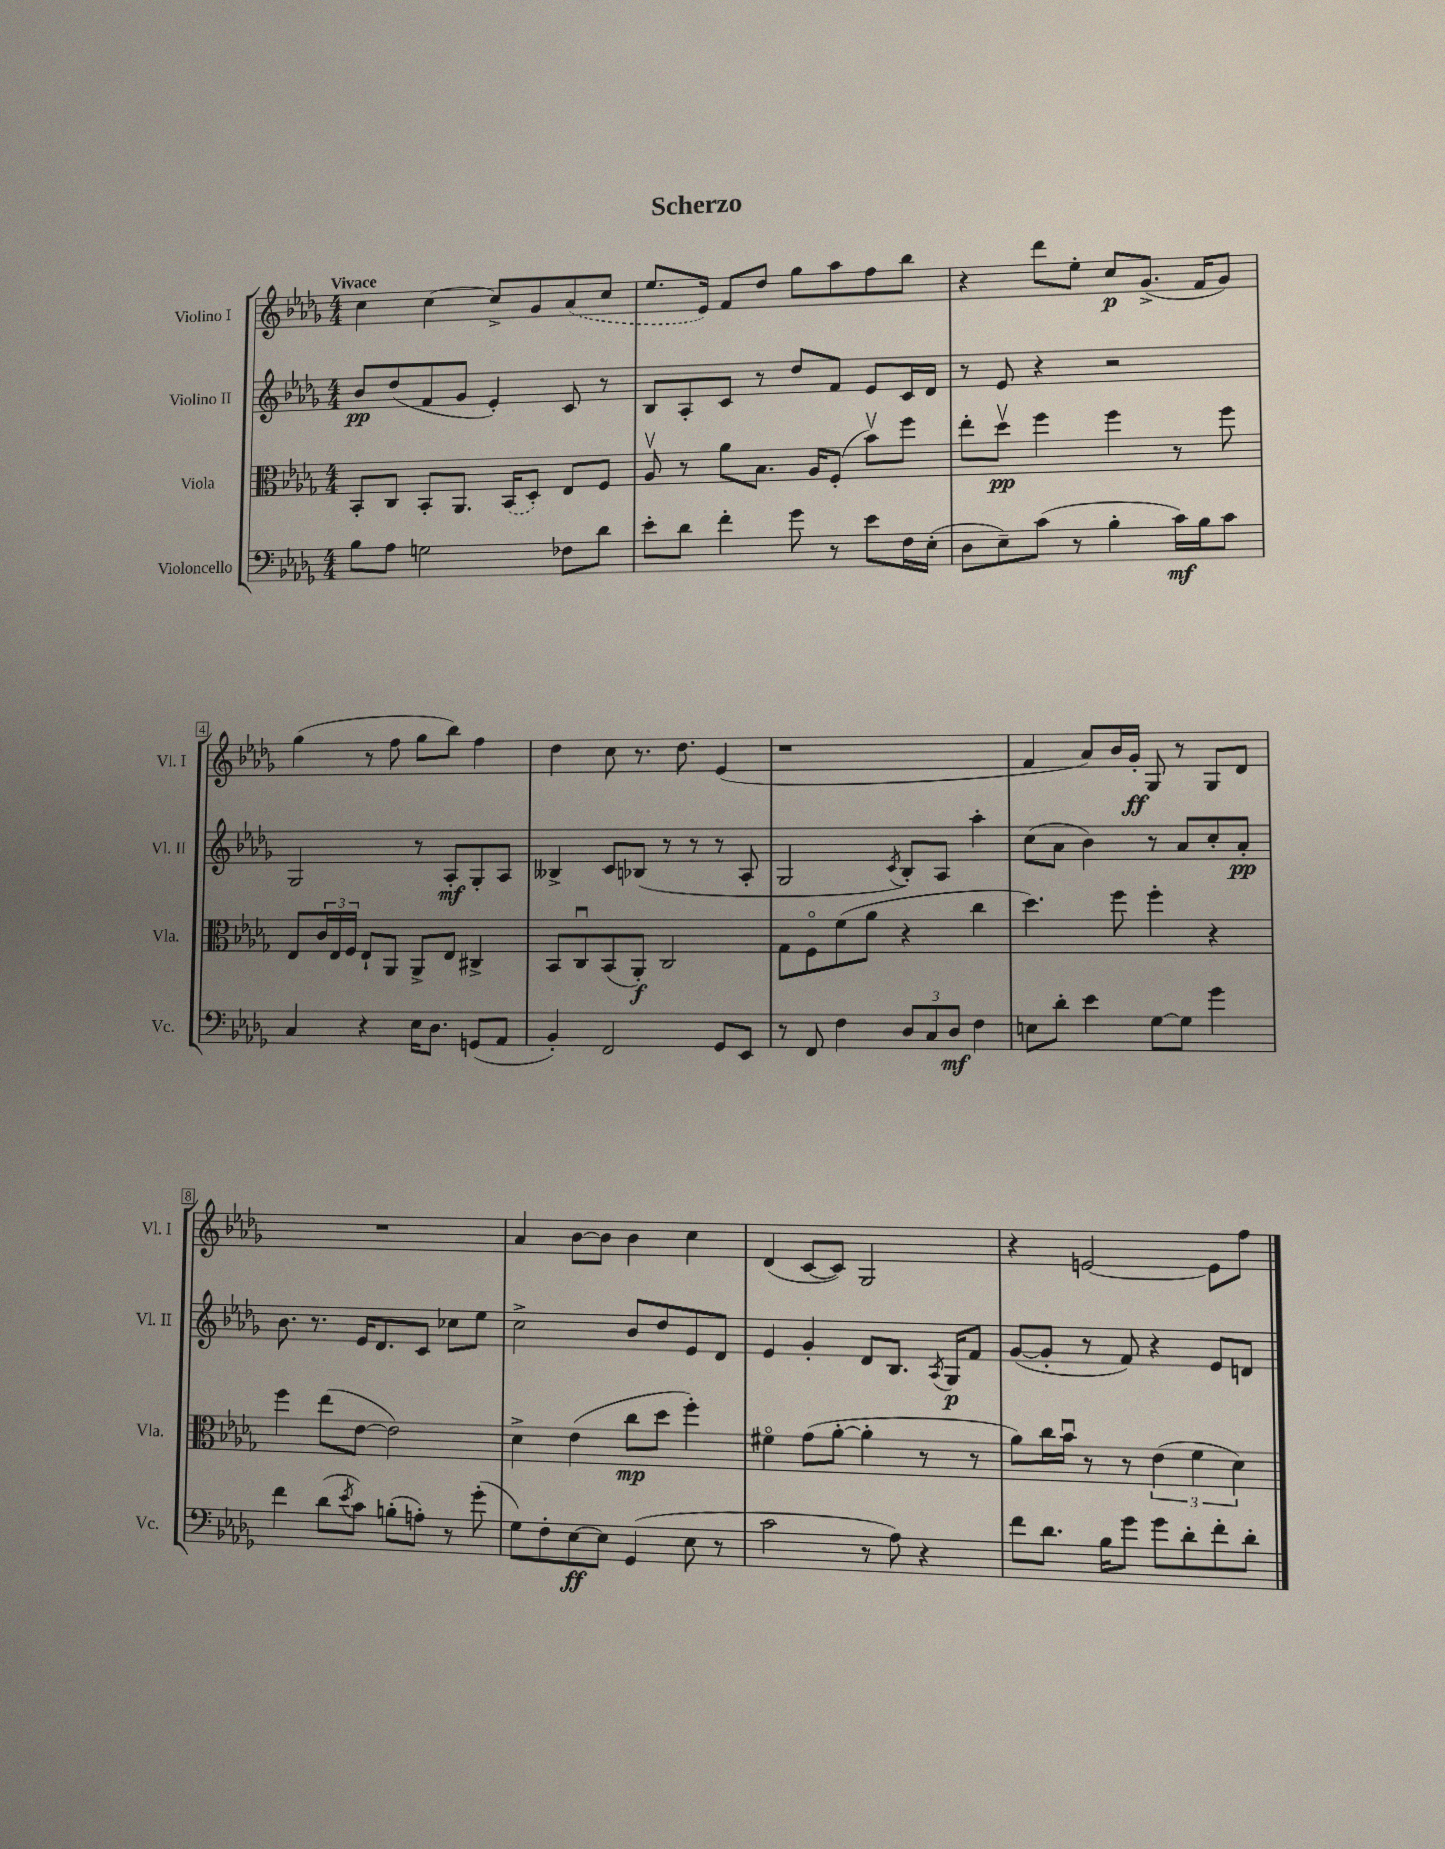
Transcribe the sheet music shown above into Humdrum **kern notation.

**kern	**kern	**kern	**kern
*staff4	*staff3	*staff2	*staff1
*clefF4	*clefC3	*clefG2	*clefG2
*k[b-e-a-d-g-]	*k[b-e-a-d-g-]	*k[b-e-a-d-g-]	*k[b-e-a-d-g-]
*M4/4	*M4/4	*M4/4	*M4/4
8B-\L	8BB-'/L	8b-/L	4cc\
8A-\J	8C/J	(8dd-/	.
2G\	8BB-'/L	8f/	[4cc\
.	8.AA-/J	8g-/J	.
.	.	4e-'/)	8cc^/]L
.	(16BB-/LK	.	.
.	8D-'/J)	.	8g-/
8F-\L	8E-/L	8c/	(8a-/
8d-\J	8F/J	8r	8cc/J
=	=	=	=
8e-'\L	8A-v/	8B-/L	8.ee-/L
8d-\J	8r	8A-'/	.
.	.	.	16e-/Jk)
4f'\	8a-\L	8c/J	8f/L
.	8.B-\J	8r	8dd-/J
8g-\	.	8dd-/L	8gg-\L
.	16A-/LK	.	.
8r	(8F'/J	8f/J	8aa-\
8e-\L	8b-v\L)	8e-/L	8ff\
16F\L	8ff\J	16c/L	8bb-\J
(16E-'\JJ	.	16d-/JJ	.
=	=	=	=
8D-\L	8ee-'\L	8r	4r
8E-~\)	8dd-v\J	8e-/	.
(8c\J	4ff\	4r	8ddd-\L
8r	.	.	8ee-'\J
4B-'\	4ff\	2r	8cc/L
.	.	.	(8.g-^/J
16c\LL)	8r	.	.
16B-\J	.	.	16f/LK
8c\J	8ff\	.	8g-/J)
=	=	=	=
4C/	8E-/L	2G-/	(4gg-\
.	24c/L	.	.
.	24E-/	.	.
.	24F/JJ	.	.
4r	8E-`/L	.	8r
.	8AA-/J	.	8ff\
16E-\LK	8AA-^/L	8r	8gg-\L
8.D-\J	.	.	.
.	8E-/J	8A-'/L	8bb-\J)
(8GG/L	4C#^/	8G-'/	4ff\
8AA-/J	.	8A-/J	.
=	=	=	=
4BB-'/)	8BB-/L	4B--^/	4dd-\
.	8Cu/	.	.
2FF/	(8BB-/	8c/L	8cc\
.	8AA-'/J)	(8B-/J	8.r
.	2C/	8r	.
.	.	.	8.dd-\
.	.	8r	.
8GG-/L	.	8r	(4e-/
8EE-/J	.	8A-'/	.
=	=	=	=
8r	8G-\L	2G-/	1r
8FF/	8Fo\	.	.
4F\	(8f\	.	.
.	8a-\J	.	.
.	.	8qc/	.
12D-/L	4r	8B-'/L)	.
12C/	.	.	.
.	.	8A-/J	.
12D-/J	.	.	.
4F\	4cc\	4aa-'\	.
=	=	=	=
8E\L	4.dd-\)	(8cc\L	4f/
8d-'\J	.	8a-\J	.
4e-\	.	4b-\)	8a-/L)
.	8ff\	.	16b-/L
.	.	.	16g-'/JJ
[8G-\L	4ff'\	8r	8G-/
8G-\]J	.	8a-/L	8r
4g-\	4r	8cc'/	8G-/L
.	.	8a-'/J	8d-/J
=	=	=	=
4f\	4ff\	8.b-\	1r
.	.	8.r	.
(8d-\L	(8ee-\L	.	.
8qe-/	.	.	.
8c\J)	[8e-\J	16e-/LK	.
.	.	8.d-/	.
(8B'\L	2e-\])	.	.
8A'\J)	.	8c/J	.
8r	.	8cc-\L	.
(8g-'\	.	8ee-\J	.
=	=	=	=
8G-\L)	4d-^\	2cc^\	4a-/
8F'\	.	.	.
[8E-\	(4e-\	.	[8b-\L
8E-\]J	.	.	8b-\]J
(4GG-/	8cc\L	8b-/L	4b-\
.	8dd-\J	8dd-/	.
8E-\	4ff'\)	8e-/	4cc\
8r	.	8d-/J	.
=	=	=	=
2c\	4f#o\	4e-/	(4d-/
.	(8g-\L	4g-'/	[8c/L
.	[8a-'\J	.	8c/]J)
8r	4a-'\]	8d-/L	2G-/
8A-\)	.	8.B-/J	.
4r	8r	.	.
.	.	8qA-/	.
.	.	16G-/LK	.
.	8r	8f/J	.
=	=	=	=
8f\L	8a-\L)	([8g-/L	4r
8.d-\J	16cc\L	8g-'/]J	.
.	16b-u\JJ	.	.
.	8r	8r	[2e/
16B-\LK	.	.	.
8g-\J	8r	8f/)	.
8g-\L	(6e-\	4r	.
8d-'\	.	.	.
.	6f\	.	.
8f'\	.	8e-/L	8e\]L
.	6d-\)	.	.
8d-'\J	.	8d/J	8ff\J
==	==	==	==
*-	*-	*-	*-
